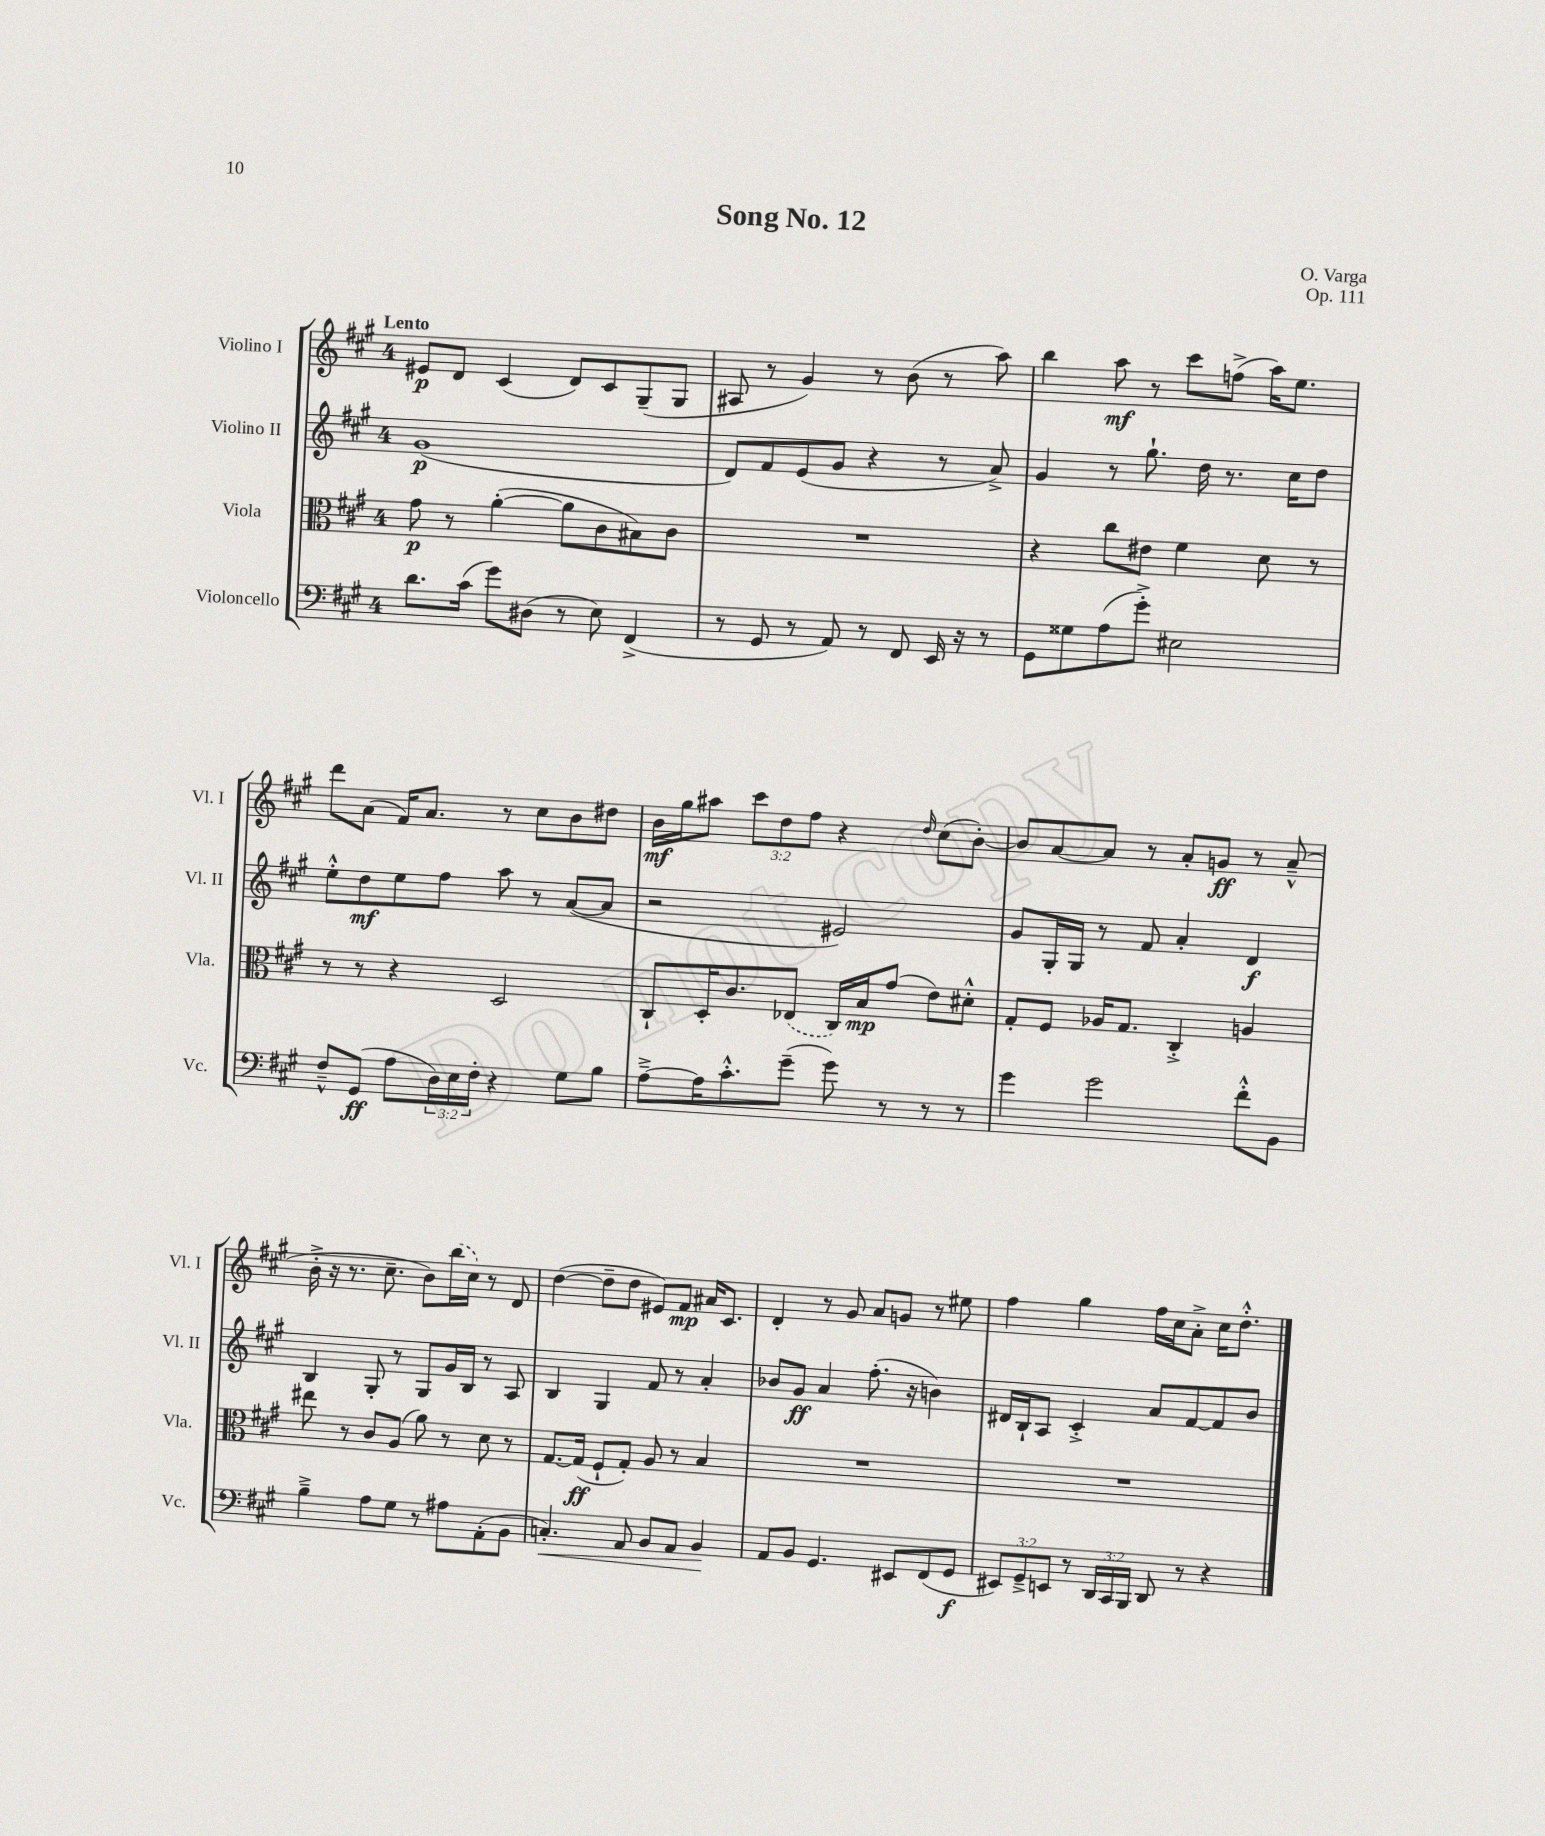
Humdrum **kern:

**kern	**dynam	**kern	**dynam	**kern	**dynam	**kern	**dynam
*part4	*part4	*part3	*part3	*part2	*part2	*part1	*part1
*staff4	*staff4	*staff3	*staff3	*staff2	*staff2	*staff1	*staff1
*I"Violoncello	*	*I"Viola	*	*I"Violino II	*	*I"Violino I	*
*I'Vc.	*	*I'Vla.	*	*I'Vl. II	*	*I'Vl. I	*
*clefF4	*	*clefC3	*	*clefG2	*	*clefG2	*
*k[f#c#g#]	*	*k[f#c#g#]	*	*k[f#c#g#]	*	*k[f#c#g#]	*
*M4/4	*	*M4/4	*	*M4/4	*	*M4/4	*
=1	=1	=1	=1	=1	=1	=1	=1
!	!	!	!	!	!	!LO:TX:a:B:t=Lento	!
8.d\L	.	8g#\	p	(1g#	p	8e#X/L	p
.	.	8r	.	.	.	8d/J	.
(16c#\Jk	.	.	.	.	.	.	.
8g#\L)	.	([4a'\	.	.	.	(4c#/	.
(8D#X\J	.	.	.	.	.	.	.
8r	.	8a\L]	.	.	.	8d/L)	.
8E\)	.	8c#\	.	.	.	8c#/	.
(4FF#^/	.	8B#X\)	.	.	.	(8G#~/	.
.	.	8c#\J	.	.	.	8G#/J	.
=2	=2	=2	=2	=2	=2	=2	=2
8r	.	1r	.	8d/L)	.	8A#X/	.
8GG#/	.	.	.	8f#/	.	8r	.
8r	.	.	.	(8e/	.	4g#/)	.
8AA/)	.	.	.	8g#/J	.	.	.
8r	.	.	.	4r	.	8r	.
8FF#/	.	.	.	.	.	(8b\	.
16EE/	.	.	.	8r	.	8r	.
16r	.	.	.	.	.	.	.
8r	.	.	.	8a^/)	.	8aa\)	.
=3	=3	=3	=3	=3	=3	=3	=3
8GG#\L	.	4r	.	4g#/	.	4bb\	.
8G##X\	.	.	.	.	.	.	.
(8A\	.	8cc#\L	.	8r	.	8aa\	mf
8g#'^\J)	.	8e#X\J	.	8.gg#`\	.	8r	.
2E#X\	.	4f#\	.	.	.	8ccc#\L	.
.	.	.	.	16dd\	.	.	.
.	.	.	.	8.r	.	(8ffn^\J	.
.	.	8d\	.	.	.	16aa\KL)	.
.	.	.	.	16cc#\KL	.	8.ee\J	.
.	.	8r	.	8dd\J	.	.	.
!!LO:LB:g=z
=4	=4	=4	=4	=4	=4	=4	=4
8F#~^^/L	.	8r	.	8ee'^^\L	.	8ddd\L	.
(8GG#/J	ff	8r	.	8dd\	mf	(8a\J	.
8A\L	.	4r	.	8ee\	.	16f#/KL)	.
.	.	.	.	.	.	8.a/J	.
24D\L)	.	.	.	8ff#\J	.	.	.
24E\	.	.	.	.	.	.	.
24F#'\JJ	.	.	.	.	.	.	.
4r	.	2D/	.	8aa\	.	8r	.
.	.	.	.	8r	.	8cc#\L	.
8G#\L	.	.	.	([8a/L	.	8b\	.
8B\J	.	.	.	8a/J]	.	8dd#X\J	.
=5	=5	=5	=5	=5	=5	=5	=5
[8A~^\L	.	8C#`/L	.	2r	.	16b\LL	mf
.	.	.	.	.	.	16gg#\J	.
16A\K]	.	16D'/K	.	.	.	8aa#X\J	.
8.c#'^^\	.	8.c#/	.	.	.	.	.
.	.	.	.	.	.	12ccc#\L	.
.	.	.	.	.	.	12dd\	.
(8g#~\J	.	(8E-X/J	.	.	.	.	.
.	.	.	.	.	.	12ff#\J	.
8g#\)	.	16C#/LL)	.	2e#X/)	.	4r	.
.	.	16B/J	mp	.	.	.	.
8r	.	(8g#/J	.	.	.	.	.
.	.	.	.	.	.	16qqdd/	.
8r	.	8e\L)	.	.	.	(8cc#\L	.
8r	.	8d#X'^^\J	.	.	.	[8b'\J)	.
=6	=6	=6	=6	=6	=6	=6	=6
4g#\	.	8G#'/L	.	8g#/L	.	8b/L]	.
.	.	8F#/J	.	16G#'/L	.	[8a/	.
.	.	.	.	16G#/JJ	.	.	.
2g#\	.	16A-X/KL	.	8r	.	8a/J]	.
.	.	8.G#/J	.	.	.	.	.
.	.	.	.	8f#/	.	8r	.
.	.	4C#'^/	.	4a'/	.	8a'/L	.
.	.	.	.	.	.	8gn/J	ff
8f#'^^\L	.	4An/	.	4d/	f	8r	.
8BB\J	.	.	.	.	.	(8a~^^/	.
!!LO:LB:g=z
=7	=7	=7	=7	=7	=7	=7	=7
4B~^\	.	8ee#X\	.	4B/	.	16b'^\	.
.	.	.	.	.	.	16r	.
.	.	8r	.	.	.	8.r	.
8A\L	.	8c#/L	.	8G#'/	.	.	.
.	.	.	.	.	.	8.cc#~\	.
8G#\J	.	(8A/J	.	8r	.	.	.
8r	.	8a\)	.	8G#/L	.	8b\L)	.
8A#X\L	.	8r	.	16g#/L	.	(16bb\L	.
.	.	.	.	16B/JJ	.	16cc#\JJ)	.
(8AA'\	.	8d\	.	8r	.	8r	.
8BB\J	.	8r	.	8A/	.	8d/	.
=8	=8	=8	=8	=8	=8	=8	=8
!	!LO:HP:b	!	!	!	!	!	!
4.Cn'/)	<	[8.G#/L	.	4B/	.	([4dd\	.
.	.	(16G#/Jk]	ff	.	.	.	.
.	.	8F#`/L	.	4G#/	.	8dd~\L]	.
8AA/	.	8G#'/J)	.	.	.	8dd\J	.
8BB/L	.	8A/	.	8f#/	.	8e#X/L)	.
8AA/J	.	8r	.	8r	.	8f#/J	mp
4BB/	.	4B/	.	4a'/	.	16a#X/KL	.
.	.	.	.	.	.	8.c#/J	.
.	[	.	.	.	.	.	.
=9	=9	=9	=9	=9	=9	=9	=9
8AA/L	.	1r	.	8b-X/L	.	4d'/	.
8BB/J	.	.	.	8g#/J	ff	.	.
4.GG#/	.	.	.	4a/	.	8r	.
.	.	.	.	.	.	8g#/	.
.	.	.	.	(8.ff#'\	.	8a/L	.
8EE#X/L	.	.	.	.	.	8gn/J	.
.	.	.	.	16r	.	.	.
(8FF#/	.	.	.	4bn\)	.	8r	.
8GG#/J	f	.	.	.	.	8ee#X\	.
=10	=10	=10	=10	=10	=10	=10	=10
12EE#X/L)	.	1r	.	16d#X/LL	.	4ff#\	.
.	.	.	.	16B`/J	.	.	.
12GG#~^/	.	.	.	.	.	.	.
.	.	.	.	8A/J	.	.	.
12EEn/J	.	.	.	.	.	.	.
8r	.	.	.	4c#'^/	.	4gg#\	.
24DD/LL	.	.	.	.	.	.	.
24CC#/	.	.	.	.	.	.	.
24BBB/JJ	.	.	.	.	.	.	.
8DD/	.	.	.	8a/L	.	16ff#\LL	.
.	.	.	.	.	.	16cc#\J	.
8r	.	.	.	[8f#/	.	8a'^\J	.
4r	.	.	.	8f#/]	.	16cc#\KL	.
.	.	.	.	.	.	8.dd'^^\J	.
.	.	.	.	8b/J	.	.	.
==	==	==	==	==	==	==	==
*-	*-	*-	*-	*-	*-	*-	*-
